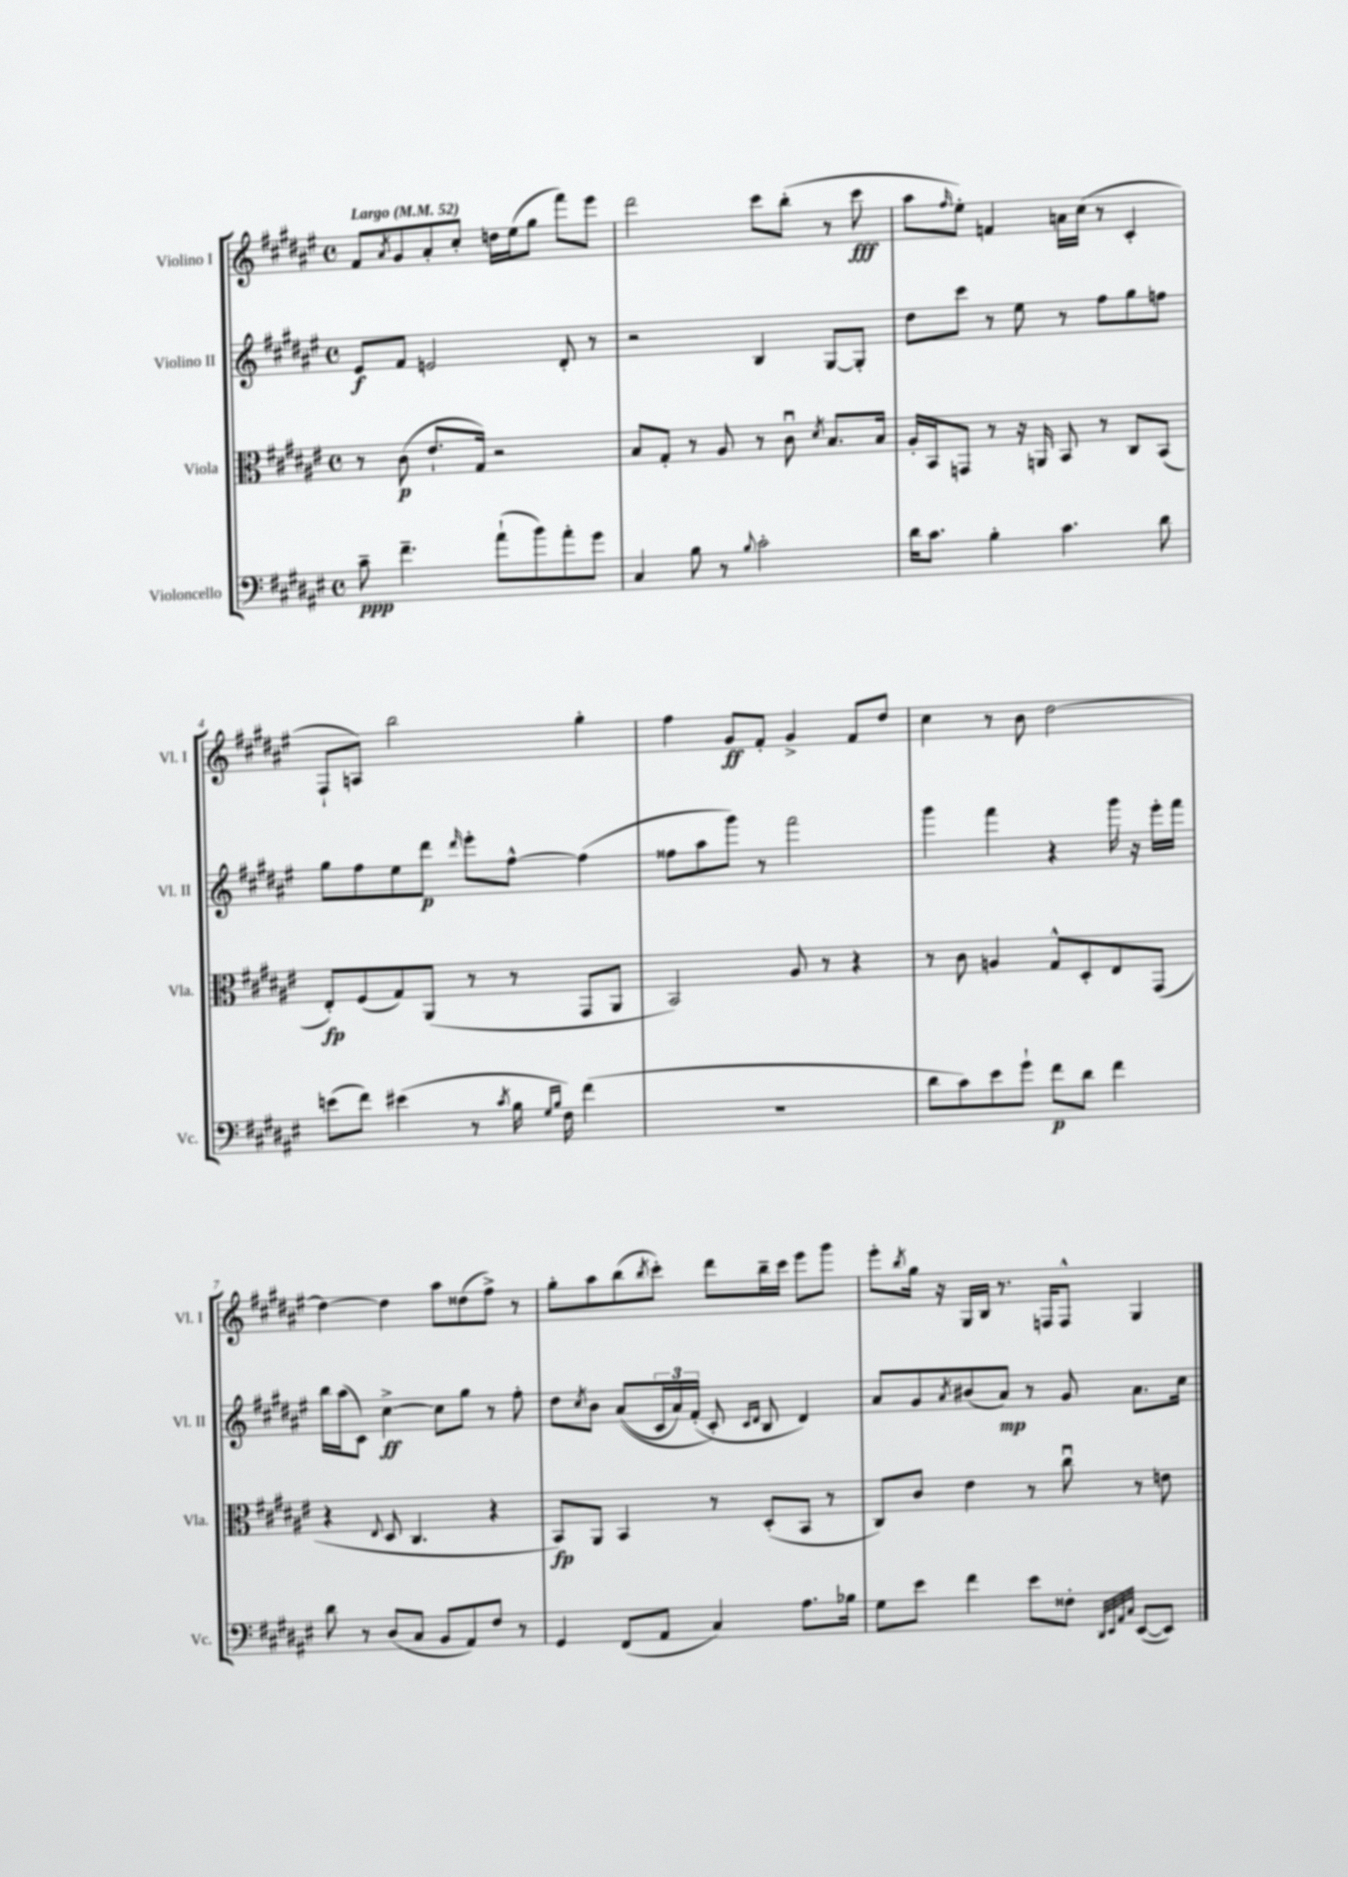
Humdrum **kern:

**kern	**dynam	**kern	**dynam	**kern	**dynam	**kern	**dynam
*part4	*part4	*part3	*part3	*part2	*part2	*part1	*part1
*staff4	*staff4	*staff3	*staff3	*staff2	*staff2	*staff1	*staff1
*I"Violoncello	*	*I"Viola	*	*I"Violino II	*	*I"Violino I	*
*I'Vc.	*	*I'Vla.	*	*I'Vl. II	*	*I'Vl. I	*
*clefF4	*	*clefC3	*	*clefG2	*	*clefG2	*
*k[f#c#g#d#a#e#]	*	*k[f#c#g#d#a#e#]	*	*k[f#c#g#d#a#e#]	*	*k[f#c#g#d#a#e#]	*
*M4/4	*	*M4/4	*	*M4/4	*	*M4/4	*
*met(c)	*	*met(c)	*	*met(c)	*	*met(c)	*
*MM52	*	*MM52	*	*MM52	*	*MM52	*
=1	=1	=1	=1	=1	=1	=1	=1
!	!	!	!	!	!	!LO:TX:a:B:t=Largo	!
8c#~\	ppp	8r	.	8e#/L	f	8f#/L	.
.	.	.	.	.	.	8qa#/	.
4.f#~\	.	(8c#\	p	8f#/J	.	8g#/	.
.	.	8.e#`/L	.	2en/	.	8a#'/	.
.	.	.	.	.	.	8cc#'/J	.
.	.	16G#/Jk)	.	.	.	.	.
(8a#`\L	.	2r	.	.	.	16ddn\LL	.
.	.	.	.	.	.	(16ee#\J	.
8b\)	.	.	.	.	.	8gg#\J	.
8a#'\	.	.	.	8d#'/	.	8fff#\L)	.
8g#\J	.	.	.	8r	.	8eee#\J	.
=2	=2	=2	=2	=2	=2	=2	=2
4C#/	.	8B/L	.	2r	.	2ddd#\	.
.	.	8G#'/J	.	.	.	.	.
8B\	.	8r	.	.	.	.	.
8r	.	8A#/	.	.	.	.	.
8qqB/	.	.	.	.	.	.	.
2c#'\	.	8r	.	4B/	.	8ccc#\L	.
.	.	8c#u\	.	.	.	(8bb'\J	.
.	.	8qd#/	.	.	.	.	.
.	.	8.B/L	.	[8G#/L	.	8r	.
.	.	.	.	8G#'/J]	.	8ccc#\	fff
.	.	16B/Jk	.	.	.	.	.
=3	=3	=3	=3	=3	=3	=3	=3
16d#\KL	.	16A#'/LL	.	8dd#\L	.	8aa#\L	.
8.c#\J	.	16BB/J	.	.	.	.	.
.	.	.	.	.	.	16qqff#/	.
.	.	8GGn/J	.	8ccc#\J	.	8ee#'\J)	.
4B'\	.	8r	.	8r	.	4fn/	.
.	.	16r	.	8ee#\	.	.	.
.	.	16AAn/	.	.	.	.	.
4.c#\	.	8BB/	.	8r	.	16an\LL	.
.	.	.	.	.	.	(16cc#\JJ	.
.	.	8r	.	8ff#\L	.	8r	.
.	.	8C#/L	.	8gg#\	.	4c#'/	.
8d#\	.	(8BB/J	.	8ffn\J	.	.	.
!!LO:LB:g=z
=4	=4	=4	=4	=4	=4	=4	=4
(8en\L	.	8E#'/L)	fp	8gg#\L	.	8F#`/L	.
8f#\J)	.	(8F#/	.	8ff#\	.	8An/J)	.
(4e#X\	.	8G#/)	.	8ee#\	.	2bb\	.
.	.	(8AA#/J	.	8ddd#\J	p	.	.
.	.	.	.	16qqddd#/	.	.	.
8r	.	8r	.	8eee#'\L	.	.	.
8qc#/	.	.	.	.	.	.	.
16B\	.	8r	.	[8ff#^^\J	.	.	.
16qqG#/LL	.	.	.	.	.	.	.
16qqB/JJ	.	.	.	.	.	.	.
16F#\)	.	.	.	.	.	.	.
(4f#\	.	8GG#/L	.	(4ff#\]	.	4gg#'\	.
.	.	8AA#/J	.	.	.	.	.
=5	=5	=5	=5	=5	=5	=5	=5
1r	.	2BB/)	.	8ff##X\L	.	4ff#\	.
.	.	.	.	8aa#\	.	.	.
.	.	.	.	8ggg#\J)	.	8g#/L	ff
.	.	.	.	8r	.	8f#'/J	.
.	.	8A#/	.	2fff#\	.	4g#^/	.
.	.	8r	.	.	.	.	.
.	.	4r	.	.	.	8f#/L	.
.	.	.	.	.	.	8dd#/J	.
=6	=6	=6	=6	=6	=6	=6	=6
8d#\L	.	8r	.	4ggg#\	.	4cc#\	.
8c#\)	.	8c#\	.	.	.	.	.
8e#\	.	4An/	.	4fff#\	.	8r	.
8g#`\J	.	.	.	.	.	8b\	.
8f#\L	p	8G#^^/L	.	4r	.	[2dd#\	.
8d#\J	.	8D#'/	.	.	.	.	.
4f#\	.	8E#/	.	16ggg#\	.	.	.
.	.	.	.	16r	.	.	.
.	.	(8GG#/J	.	16eee#'\LL	.	.	.
.	.	.	.	16fff#\JJ	.	.	.
!!LO:LB:g=z
=7	=7	=7	=7	=7	=7	=7	=7
8d#\	.	4r	.	16bb\LL	.	4dd#\_	.
.	.	.	.	(16aa#\J	.	.	.
8r	.	.	.	8c#\J)	.	.	.
.	.	8qqE#/	.	.	.	.	.
(8D#/L	.	8D#/	.	[4cc#^\	ff	4dd#\]	.
8C#/J	.	4.C#/	.	.	.	.	.
8BB/L	.	.	.	8cc#\L]	.	8aa#\L	.
8AA#/)	.	.	.	8gg#\J	.	(8dd##X\	.
8F#/J	.	4r	.	8r	.	8ff#^\J)	.
8r	.	.	.	8ff#'\	.	8r	.
=8	=8	=8	=8	=8	=8	=8	=8
4GG#/	.	8BB/L)	fp	8dd#\L	.	8gg#'\L	.
.	.	.	.	8qcc#/	.	.	.
.	.	8AA#/J	.	8b\J	.	8aa#\	.
(8FF#/L	.	4BB/	.	((8a#/L	.	(8bb\	.
.	.	.	.	.	.	8qbb/	.
8AA#/J	.	.	.	24c#/L	.	8ccc#'\J)	.
.	.	.	.	24a#/)	.	.	.
.	.	.	.	(24f#'/JJ	.	.	.
4C#/)	.	8r	.	8c#'/)	.	8ddd#\L	.
.	.	.	.	16qqc#/LL	.	.	.
.	.	.	.	16qqd#/JJ	.	.	.
.	.	(8D#'/L	.	8B/	.	16bb~\L	.
.	.	.	.	.	.	16ccc#\JJ	.
8.A#\L	.	8BB/J	.	4d#/)	.	8eee#\L	.
.	.	8r	.	.	.	8ggg#\J	.
16B-X\Jk	.	.	.	.	.	.	.
=9	=9	=9	=9	=9	=9	=9	=9
8G#\L	.	8C#/L)	.	8a#/L	.	8eee#'\L	.
.	.	.	.	.	.	8qbb/	.
8e#\J	.	8c#/J	.	8g#/	.	16gg#\Jk	.
.	.	.	.	.	.	16r	.
.	.	.	.	8qa#/	.	.	.
4f#\	.	4e#\	.	(8b#X/	.	16G#/LL	.
.	.	.	.	.	.	16B/JJ	.
.	.	.	.	8a#/J)	mp	8.r	.
8e#\L	.	8r	.	8r	.	.	.
.	.	.	.	.	.	16Fn/KL	.
8F##X'\J	.	8cc#u\	.	8g#/	.	8F^^/J	.
32qqDD#/LLL	.	.	.	.	.	.	.
32qqEE#/	.	.	.	.	.	.	.
32qqAA#/	.	.	.	.	.	.	.
32qqC#/JJJ	.	.	.	.	.	.	.
([8EE#/L	.	8r	.	8.a#\L	.	4G#/	.
8EE#/J])	.	8en\	.	.	.	.	.
.	.	.	.	16cc#\Jk	.	.	.
==	==	==	==	==	==	==	==
*-	*-	*-	*-	*-	*-	*-	*-
